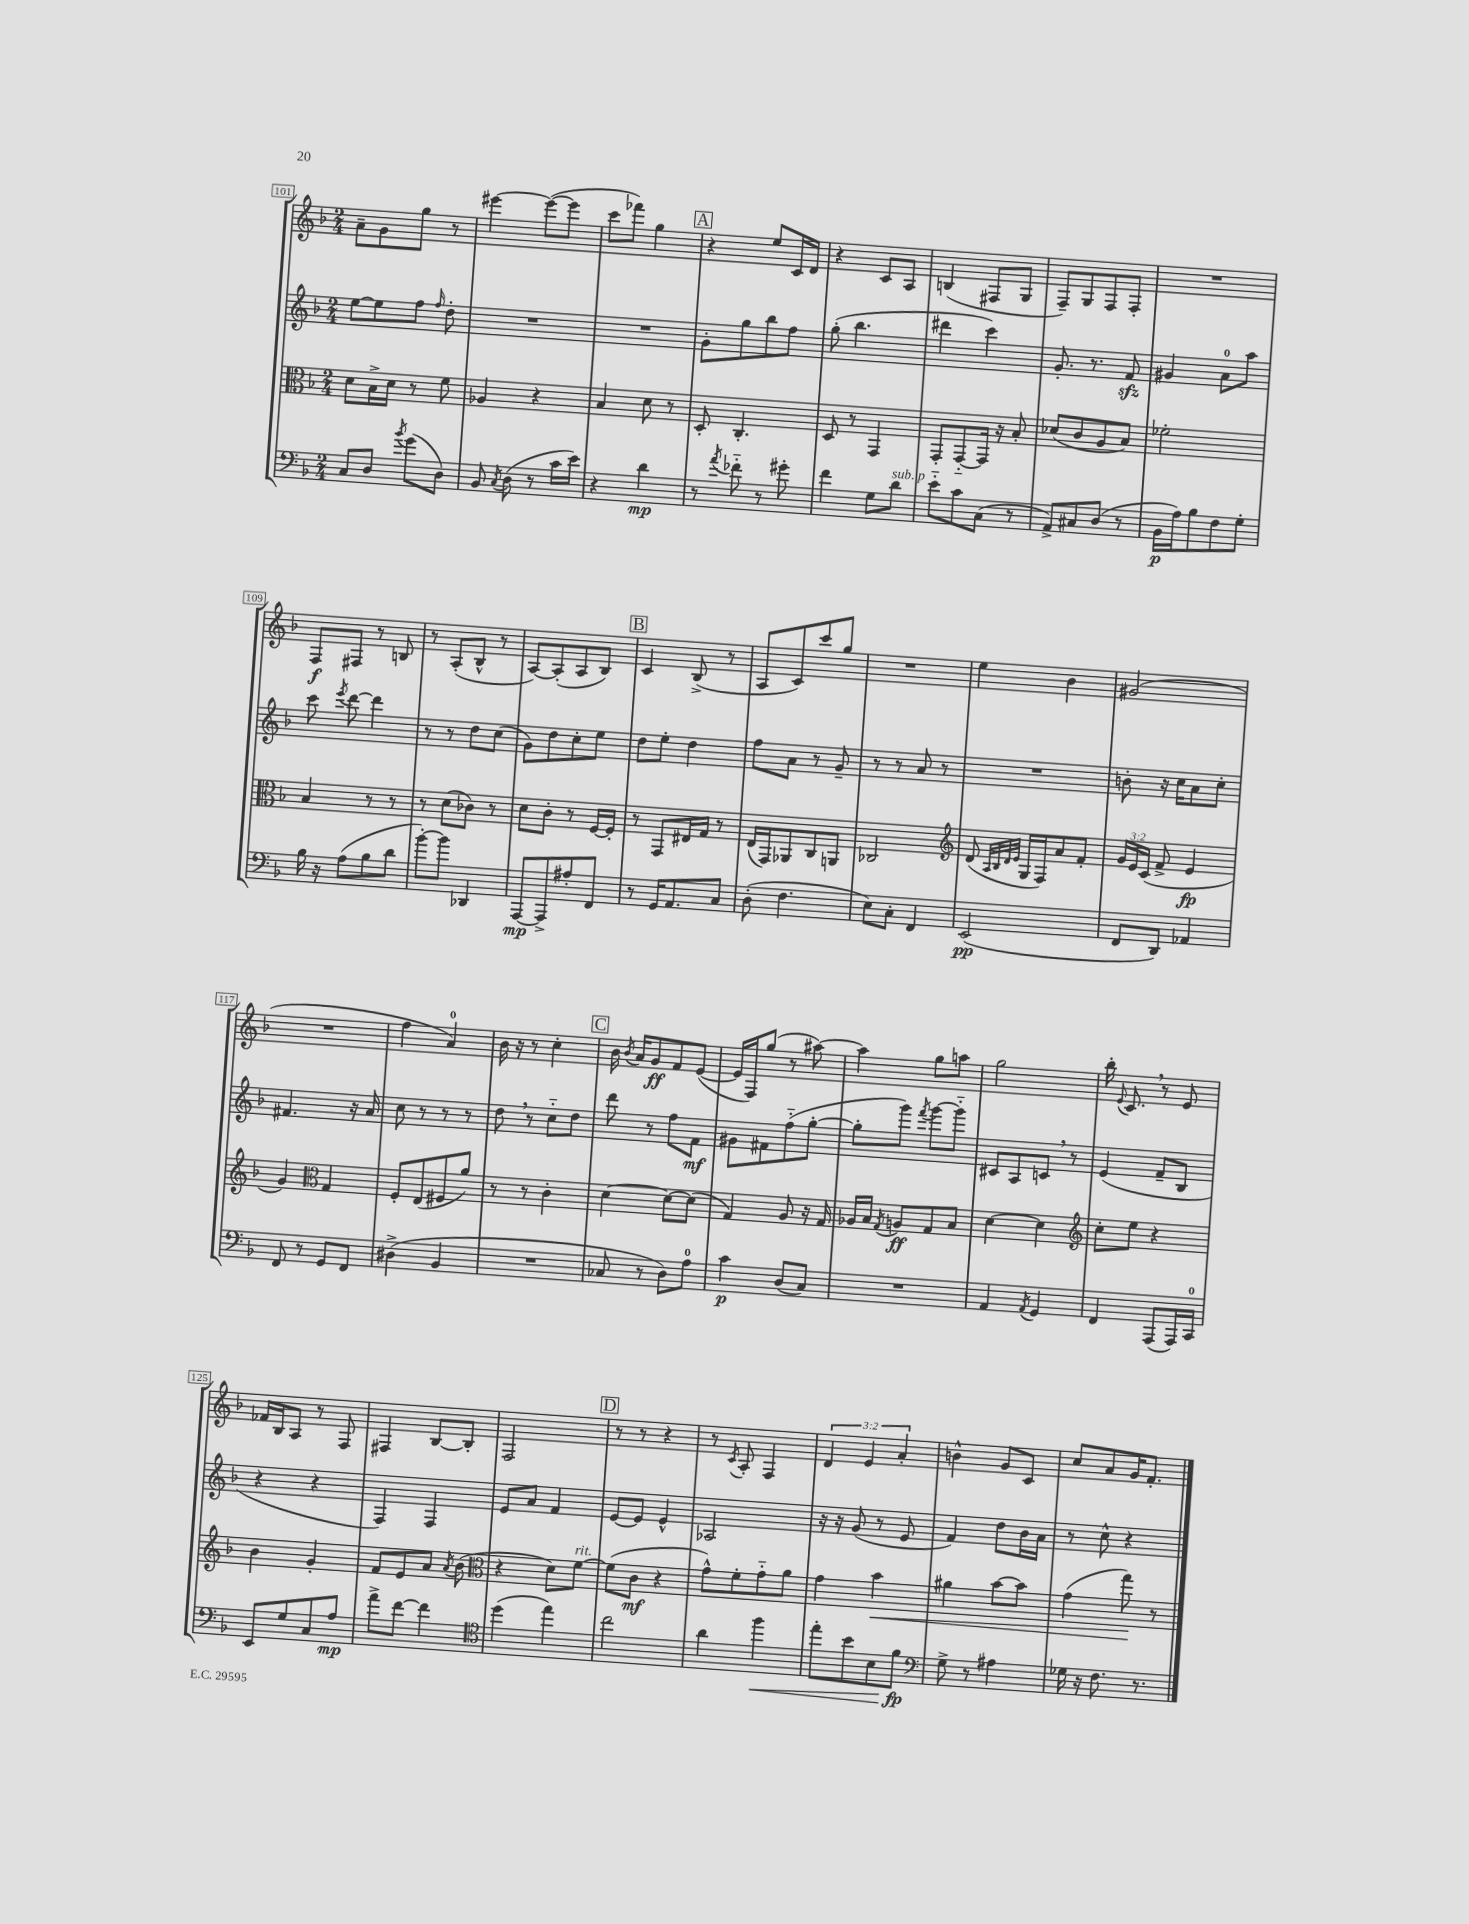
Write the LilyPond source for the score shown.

<<
\new StaffGroup <<
\new Staff = "s0" {
    \clef treble \key f \major \numericTimeSignature \time 2/4 \override Staff.TupletNumber.text = #tuplet-number::calc-fraction-text
    \autoBeamOff a'8[-- g'8 g''8] r8 |
    eis'''4~ eis'''8[~( eis'''8] |
    c'''8[ fes'''8]) g''4 |
    \mark \markup { \box "A" } r4 e''8[ c'16 d'16] |
    r4 c'8[ a8] |
    b4( fis8[ g8] |
    f8[--) g8 f8 f8]-. |
    R2 |
    f8[\f fis8] r8 b8 |
    r8 a8[-.( bes8]-^ r8 |
    a8[~) a8-.( a8 bes8]) |
    \mark \markup { \box "B" } c'4 bes8->( r8 |
    a8[ c'8) c'''8 g''8] |
    R2 |
    e''4 bes'4 |
    gis'2( |
    R2 |
    f''4 a'4-0) |
    bes'16 r16 r8 c''4-. |
    \mark \markup { \box "C" } bes'16 \acciaccatura { bes'8 } a'16[ g'8\ff f'8 e'8]~( |
    e'16[ f16) g''8]( r8 ais''8~) |
    ais''4 g''8[ a''8] |
    g''2 |
    bes''16-. \appoggiatura { e'8 } c'8. \breathe r8 e'8 |
    fes'16[ bes16 a8] r8 f8 |
    fis4 bes8[~ bes8]-. |
    f2 |
    \mark \markup { \box "D" } r8 r8 r4 |
    r8 \acciaccatura { c'8 } a8-. f4 |
    \tuplet 3/2 { d'4 e'4 a'4-. } |
    b'4-^ g'8[ c'8] |
    c''8[ a'8 g'16 f'8.]-. \bar "|." |
}
\new Staff = "s1" {
    \clef treble \key f \major \numericTimeSignature \time 2/4
    \autoBeamOff e''8[~ e''8 f''8] \grace { f''16 } d''8-. |
    R2 |
    R2 |
    \mark \markup { \box "A" } g'8[-. g''8 bes''8 f''8] |
    g''8-.( bes''4. |
    dis'''4 c'''4) |
    g'8.-. r8. f'8\sfz |
    gis'4 a'8[-0 a''8] |
    c'''8 \acciaccatura { e'''8 } d'''8~ d'''4 |
    r8 r8 d''8[ c''8]( |
    g'8[) d''8 c''8-. e''8] |
    \mark \markup { \box "B" } d''8[ e''8]-. d''4 |
    f''8[ a'8] r8 g'8-- |
    r8 r8 a'8 r8 |
    R2 |
    b'8-. r16 c''16[ a'8 c''8]-. |
    fis'4. r16 a'16 |
    c''8 r8 r8 r8 |
    d''8 \breathe r8 c''8[-_ d''8] |
    \mark \markup { \box "C" } d'''8 r8 f''8[ f'8]\mf |
    gis'8[ fis'8 f''8-_( g''8]~-. |
    g''8[-. g'''8]) \acciaccatura { f'''8 } g'''8[~ g'''8]-_ |
    cis'8[ a8 c'8] \breathe r8 |
    e'4( f'8[-- bes8] |
    r4 r4 |
    f4) f4 |
    e'8[ a'8] f'4 |
    \mark \markup { \box "D" } e'8[~ e'8] e'4-^ |
    aes2 |
    r16 r16 g'8( r8 e'8 |
    f'4) d''8[ bes'16 a'16] |
    r8 c''8-^ r4 \bar "|." |
}
\new Staff = "s2" {
    \clef alto \key f \major \numericTimeSignature \time 2/4 \override Staff.TupletNumber.text = #tuplet-number::calc-fraction-text
    \autoBeamOff d'8[ bes16-> d'16] r8 f'8 |
    aes4 r4 |
    bes4 d'8 r8 |
    \mark \markup { \box "A" } d8-. c4.-. |
    d8 r8 g,4 |
    g,8[-. g,8~-_ g,16] r16 bes8-. |
    des'8[( c'8 a8 bes8]) |
    fes'2-. |
    bes4 r8 r8 |
    r8 d'8[( ces'8]) r8 |
    d'8[ c'8]-. r8 f16[~ f16]-. |
    \mark \markup { \box "B" } r8 g,8[ eis16 g16] r8 |
    e16[( g,16) aes,8 c8 a,8] |
    ces2 |
    \clef treble d'8( \grace { a32[ bes32 d'32 e'32] } g16[ f16) a'8 f'8]-. |
    \tuplet 3/2 { g'16[ e'16 c'16]( } f'8-> e'4\fp |
    g'4) \clef alto g4 |
    f8[-. e8( fis8 a'8]) |
    r8 r8 c'4-. |
    \mark \markup { \box "C" } d'4~ d'8[~ d'8]( |
    g4) a8 r16 g16 |
    aes16[ bes16] \acciaccatura { g8 } a8[\ff g8 bes8] |
    d'4~ d'4 |
    \clef treble c''8[-. e''8] r4 |
    bes'4 g'4-. |
    f'8[ e'8 a'8] \acciaccatura { a'8 } bes'8( |
    \clef alto r4 d'8[) f'8]~^\markup { \italic "rit." } |
    \mark \markup { \box "D" } f'8[( c'8]\mf r4 |
    g'8[-^) f'8-. g'8-_ a'8] |
    g'4 bes'4\< |
    ais'4 bes'8[~ bes'8] |
    g'4( g''8\!) r8 \bar "|." |
}
\new Staff = "s3" {
    \clef bass \key f \major \numericTimeSignature \time 2/4
    \autoBeamOff c8[ d8] \acciaccatura { bes'8 } g'8[( d8]) |
    bes,8 \acciaccatura { c8 } d8( r8 c'16[ e'16]) |
    r4 d'4\mp |
    \mark \markup { \box "A" } r8 \acciaccatura { a'8 } fes'8-_ r8 gis'8-. |
    f'4 g8[ d'8]^\markup { \italic "sub. p" } |
    e'8[-_ c'8 c8]( r8 |
    a,8[->) cis8 d8]( r8 |
    bes,16[\p a16) bes8 f8 g8]-. |
    bes16 r16 a8[( bes8 d'8] |
    bes'8[~-.) bes'8] des,4 |
    a,,8[~\mp a,,8-> ais8-. f,8] |
    \mark \markup { \box "B" } r8 g,16[ a,8. c8] |
    d8-.( f4. |
    e8[) c8]-. f,4 |
    e,2\pp( |
    f,8[ d,8]) aes,4 |
    f,8 r8 g,8[ f,8] |
    dis4->( bes,4 |
    R2 |
    \mark \markup { \box "C" } ces8 r8 d8[) a8]-0 |
    c'4\p d8[( c8]) |
    R2 |
    a,4 \acciaccatura { a,8 } g,4 |
    f,4 a,,8[( a,,16) c,16]-0 |
    e,8[ g8 c8 a8]\mp |
    a'8[-> f'8]~ f'4 |
    \clef tenor d''4( e''4) |
    \mark \markup { \box "D" } c''2 |
    a'4 f''4\< |
    e''8[-. bes'8 bes8 f'8]\fp\! |
    \clef bass g8-> r8 ais4 |
    ges16 r16 f8. r8. \bar "|." |
}
>>
>>
\layout { \context { \Score currentBarNumber = #101 \override BarNumber.stencil = #(make-stencil-boxer 0.1 0.3 ly:text-interface::print) } }
